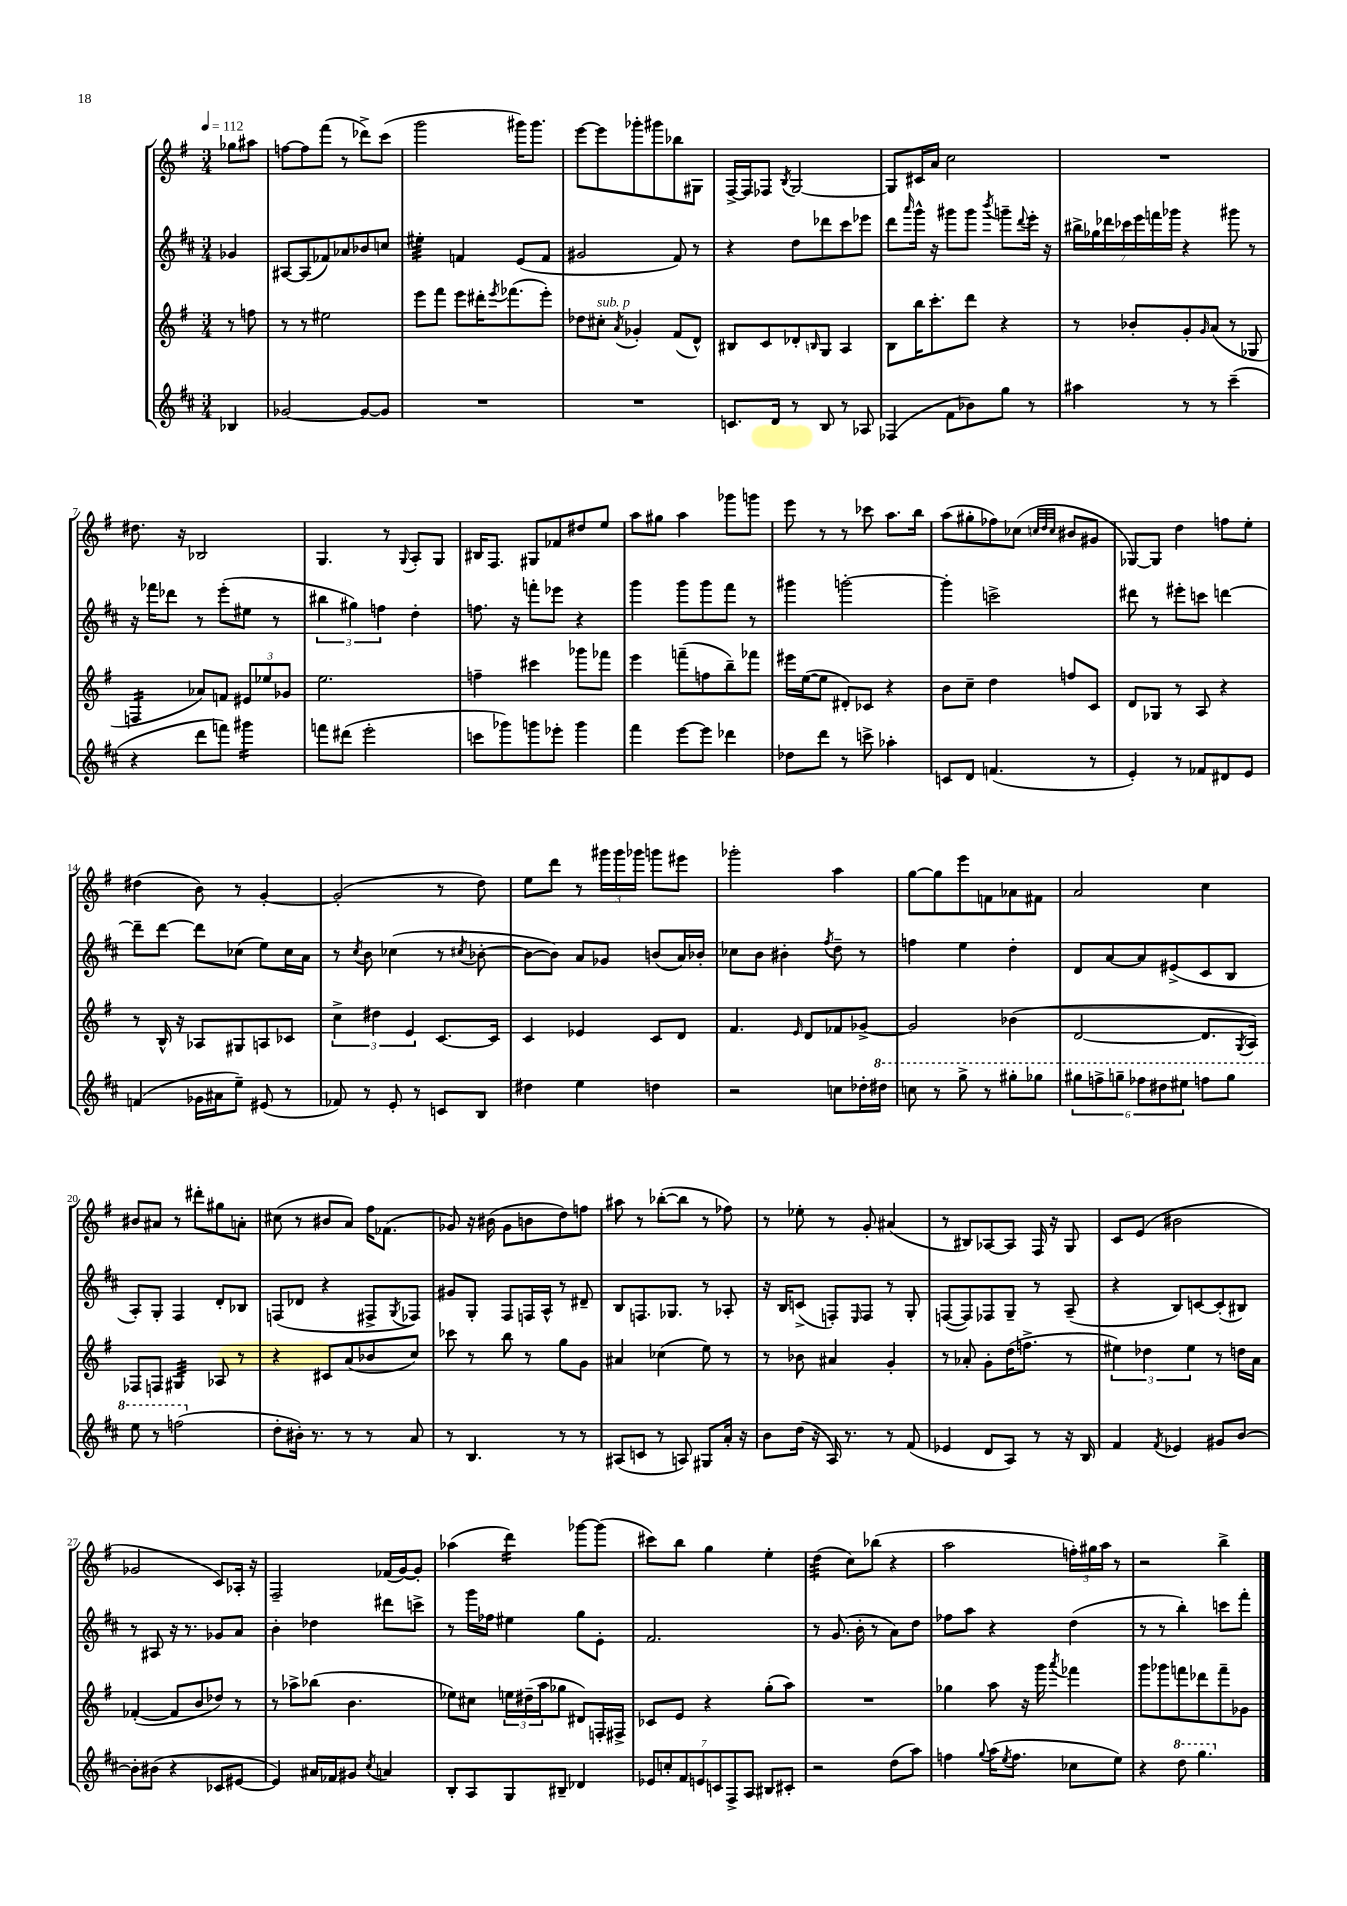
<<
\new StaffGroup <<
\new Staff = "s0" {
    \clef treble \key g \major \numericTimeSignature \time 3/4 \partial 4 \tempo 4 = 112
    ges''8 ais''8 |
    f''8~ f''8 fis'''8( r8 des'''8->) c'''8( |
    g'''2 gis'''16) gis'''8. |
    e'''8~ e'''8 ges'''8-. gis'''8 bes''8 gis8 |
    fis16~-> fis16 fes8 \acciaccatura { b8 } g2~ |
    g8 cis'16 a'16 c''2 |
    R2. |
    dis''8. r16 bes2 |
    g4. r8 \appoggiatura { g8 } a8-. g8 |
    bis16 fis8. gis8 fes'8 dis''8 e''8 |
    a''8 gis''8 a''4 ges'''8 g'''8 |
    e'''8 r8 r8 ces'''8 a''8. b''16 |
    a''8( gis''8-. fes''8) ces''8( \grace { c''32 d''32 c''32 } bis'8 gis'8 |
    ges8~) ges8 d''4 f''8 e''8-. |
    dis''4( b'8) r8 g'4~-. |
    g'2-.( r8 d''8) |
    e''8 d'''8 r8 \tuplet 3/2 { gis'''16 gis'''16 ges'''16 } g'''8 eis'''8 |
    ges'''2-. a''4 |
    g''8~ g''8 e'''8 f'8 aes'8 fis'8 |
    a'2 c''4 |
    bis'8 ais'8 r8 dis'''8-. gis''8 a'8-. |
    cis''8( r8 bis'8 a'8) fis''16 fes'8.( |
    ges'8) r16 bis'16( ges'8 b'8 d''8) f''8 |
    ais''8 r8 bes''8~-.( bes''8 r8 fes''8) |
    r8 ees''8-. r8 g'8-. ais'4( |
    r8 bis8) aes8~ aes8 fis16 r16 g8 |
    c'8 e'8( bis'2 |
    ges'2 c'8) aes16-. r16 |
    fis2-- fes'16( g'16~) g'8-. |
    aes''4( d'''4:16) ges'''8~ ges'''8( |
    cis'''8) b''8 g''4 e''4-. |
    d''4:32( c''8) bes''8( r4 |
    a''2 \tuplet 3/2 { f''16-.) gis''16 a''16 } r8 |
    r2 b''4-> \bar "|." |
}
\new Staff = "s1" {
    \clef treble \key d \major \numericTimeSignature \time 3/4 \partial 4
    ges'4 |
    ais8~ ais8( fes'8) aes'8 bes'8 c''8 |
    eis''4:32-. f'4 e'8( f'8 |
    gis'2 fis'8) r8 |
    r4 d''8 des'''8 cis'''8 ees'''8 |
    d'''8 \grace { a'''16 } g'''16-^ r16 gis'''8 gis'''8 \acciaccatura { b'''8 } g'''8-- \appoggiatura { d'''8 } e'''16-. r16 |
    \tuplet 7/4 { bis''16-> ges''16 des'''16 ces'''16 e'''16 f'''16 ges'''16 } r4 gis'''8 r8 |
    r16 fes'''16 des'''8 r8 e'''8-.( eis''8 r8 |
    \tuplet 3/2 { bis''4 gis''4) f''4 } d''4-. |
    f''8. r16 f'''8-. ees'''8 r4 |
    g'''4 g'''8 g'''8 fis'''8 r8 |
    gis'''4 g'''2~-. |
    g'''4-. c'''2-> |
    dis'''8 r8 eis'''8-. c'''8 d'''4~ |
    d'''8-- d'''8~ d'''8 ces''8( e''8) ces''16 a'16 |
    r8 \acciaccatura { cis''8 } b'8 ces''4( r8 \acciaccatura { cis''8 } bes'8~-. |
    bes'8~ bes'8) a'8 ges'8 b'8( a'16) bes'16-. |
    ces''8 b'8 bis'4-. \acciaccatura { fis''8 } d''8-- r8 |
    f''4 e''4 d''4-. |
    d'8 a'8~ a'8 eis'8->( cis'8 b8 |
    a8-.) g8-. fis4 d'8-. bes8 |
    f8( des'8 r4 fis8-> \acciaccatura { g8 } fes8) |
    gis'8 g8-. fis8 f16 a16-^ r8 dis'8-- |
    b8 f8. ges8. r8 aes8-. |
    r16 b16 c'8->( f8-.) \grace { e16 } f8 r8 g8-. |
    f8~( f8) fes8 g8-- r8 a8--( |
    r4 b8) c'8~ c'8-.( bis8) |
    r8 ais8 r16 r8. ges'8 a'8 |
    b'4-. des''4 dis'''8 c'''8-> |
    r8 g'''16 fes''16 eis''4 g''8 e'8-. |
    fis'2. |
    r8 g'8.( b'16-. r8 a'8) d''8 |
    fes''8 a''8 r4 d''4( |
    r8 r8 b''4-.) c'''8 fis'''8-. \bar "|." |
}
\new Staff = "s2" {
    \clef treble \key g \major \numericTimeSignature \time 3/4 \partial 4
    r8 f''8 |
    r8 r8 eis''2 |
    e'''8 fis'''8 e'''8 dis'''16-. \acciaccatura { e'''8 } fes'''8.( e'''8-.) |
    des''8 cis''8-.^\markup { \italic "sub. p" } \acciaccatura { a'8 } ges'4-. fis'8( d'8-^) |
    bis8 c'8 des'8-. \grace { b16 } g8 a4 |
    b8 b''16 c'''8.-. d'''8 r4 |
    r8 bes'8-. g'8-. \grace { g'16 } a'8( r8 ges8 |
    f4:16 aes'8) f'8 \tuplet 3/2 { eis'8 ees''8 ges'8 } |
    e''2. |
    f''4-- cis'''4 ges'''8 fes'''8 |
    e'''4 f'''8--( f''8 b''8--) fes'''8 |
    eis'''16 e''16~( e''8 dis'8-.) ces'8 r4 |
    b'8 c''8-- d''4 f''8 c'8 |
    d'8 ges8 r8 a8 r4 |
    r8 b16-^ r16 aes8 gis8 a8 ces'8 |
    \tuplet 3/2 { c''4-> dis''4 e'4 } c'8.~ c'16 |
    c'4 ees'4 c'8 d'8 |
    fis'4. \grace { e'16 } d'8 fes'8 ges'8~-> |
    ges'2 bes'4( |
    d'2~ d'8. \acciaccatura { g8 } a16) |
    fes8 f8 gis4:32 aes8 r8 |
    r4 cis'8 a'8( bes'8 c''8) |
    ces'''8 r8 b''8 r8 g''8 g'8 |
    ais'4 ces''4( e''8) r8 |
    r8 bes'8 ais'4 g'4-. |
    r8 aes'8-. g'8-. d''16( f''8.-> r8 |
    \tuplet 3/2 { eis''4) des''4 eis''4 } r8 d''16 a'16 |
    fes'4~-.( fes'8 b'8 des''8) r8 |
    r8 aes''8-> bes''8( b'4. |
    ees''8) cis''8 \tuplet 3/2 { e''16 dis''16--( a''16 } ges''8 dis'8) f16-. fis16-> |
    ces'8 e'8 r4 g''8-.( a''8) |
    R2. |
    ges''4 a''8 r16 g'''16 \acciaccatura { a'''8 } fes'''4 |
    g'''8 ges'''8 f'''8 des'''8 f'''8-- ges'8 \bar "|." |
}
\new Staff = "s3" {
    \clef treble \key d \major \numericTimeSignature \time 3/4 \partial 4
    bes4 |
    ges'2~ ges'8~ ges'8 |
    R2. |
    R2. |
    c'8. d'16 r8 b8 r8 aes8 |
    fes4( fis'8 bes'8) g''8 r8 |
    ais''4 r8 r8 cis'''4--( |
    r4 d'''8 f'''8) gis'''4:16 |
    f'''8 dis'''8( e'''2-. |
    c'''8 ges'''8) g'''8 ees'''8-. g'''4 |
    fis'''4 e'''8~ e'''8 des'''4 |
    des''8 d'''8 r8 c'''8-> aes''4-. |
    c'8 d'8 f'4.( r8 |
    e'4-.) r8 fes'8 dis'8 e'8 |
    f'4( ges'16 ais'16 e''8--) eis'8( r8 |
    fes'8) r8 e'8-. r8 c'8 b8 |
    dis''4 e''4 d''4 |
    r2 c''8 des''16-. \ottava #1 dis'''16 |
    c'''8 r8 g'''8-> r8 gis'''8-. ges'''8 |
    \tuplet 6/4 { gis'''8 f'''8-> g'''8-- fes'''8 dis'''8 eis'''8 } f'''8 g'''8 |
    e'''8 r8 f'''2( \ottava #0 |
    d''8-. bis'16-.) r8. r8 r8 a'8 |
    r8 b4. r8 r8 |
    ais8( c'8 r8 a8) gis8 a'16-. r16 |
    b'8 d''16( r16 a16) r8. r8 fis'8( |
    ees'4 d'8 a8) r8 r16 b16 |
    fis'4 \acciaccatura { fis'8 } ees'4 gis'8 b'8~ |
    b'8-. bis'8( r4 ces'8 eis'8~ |
    eis'4) ais'16 fes'16 gis'8 \acciaccatura { cis''8 } a'4 |
    b8-. a8 g8 bis8-- des'4 |
    \tuplet 7/4 { ees'8 c''8-. fis'8 e'8 c'8 fis8-> a8 } bis8 cis'8-. |
    r2 d''8( a''8) |
    f''4 \appoggiatura { g''8 } a''16( \acciaccatura { e''8 } f''8. ces''8 e''8) |
    r4 \ottava #1 d'''8 g'''4. \ottava #0 \bar "|." |
}
>>
>>
